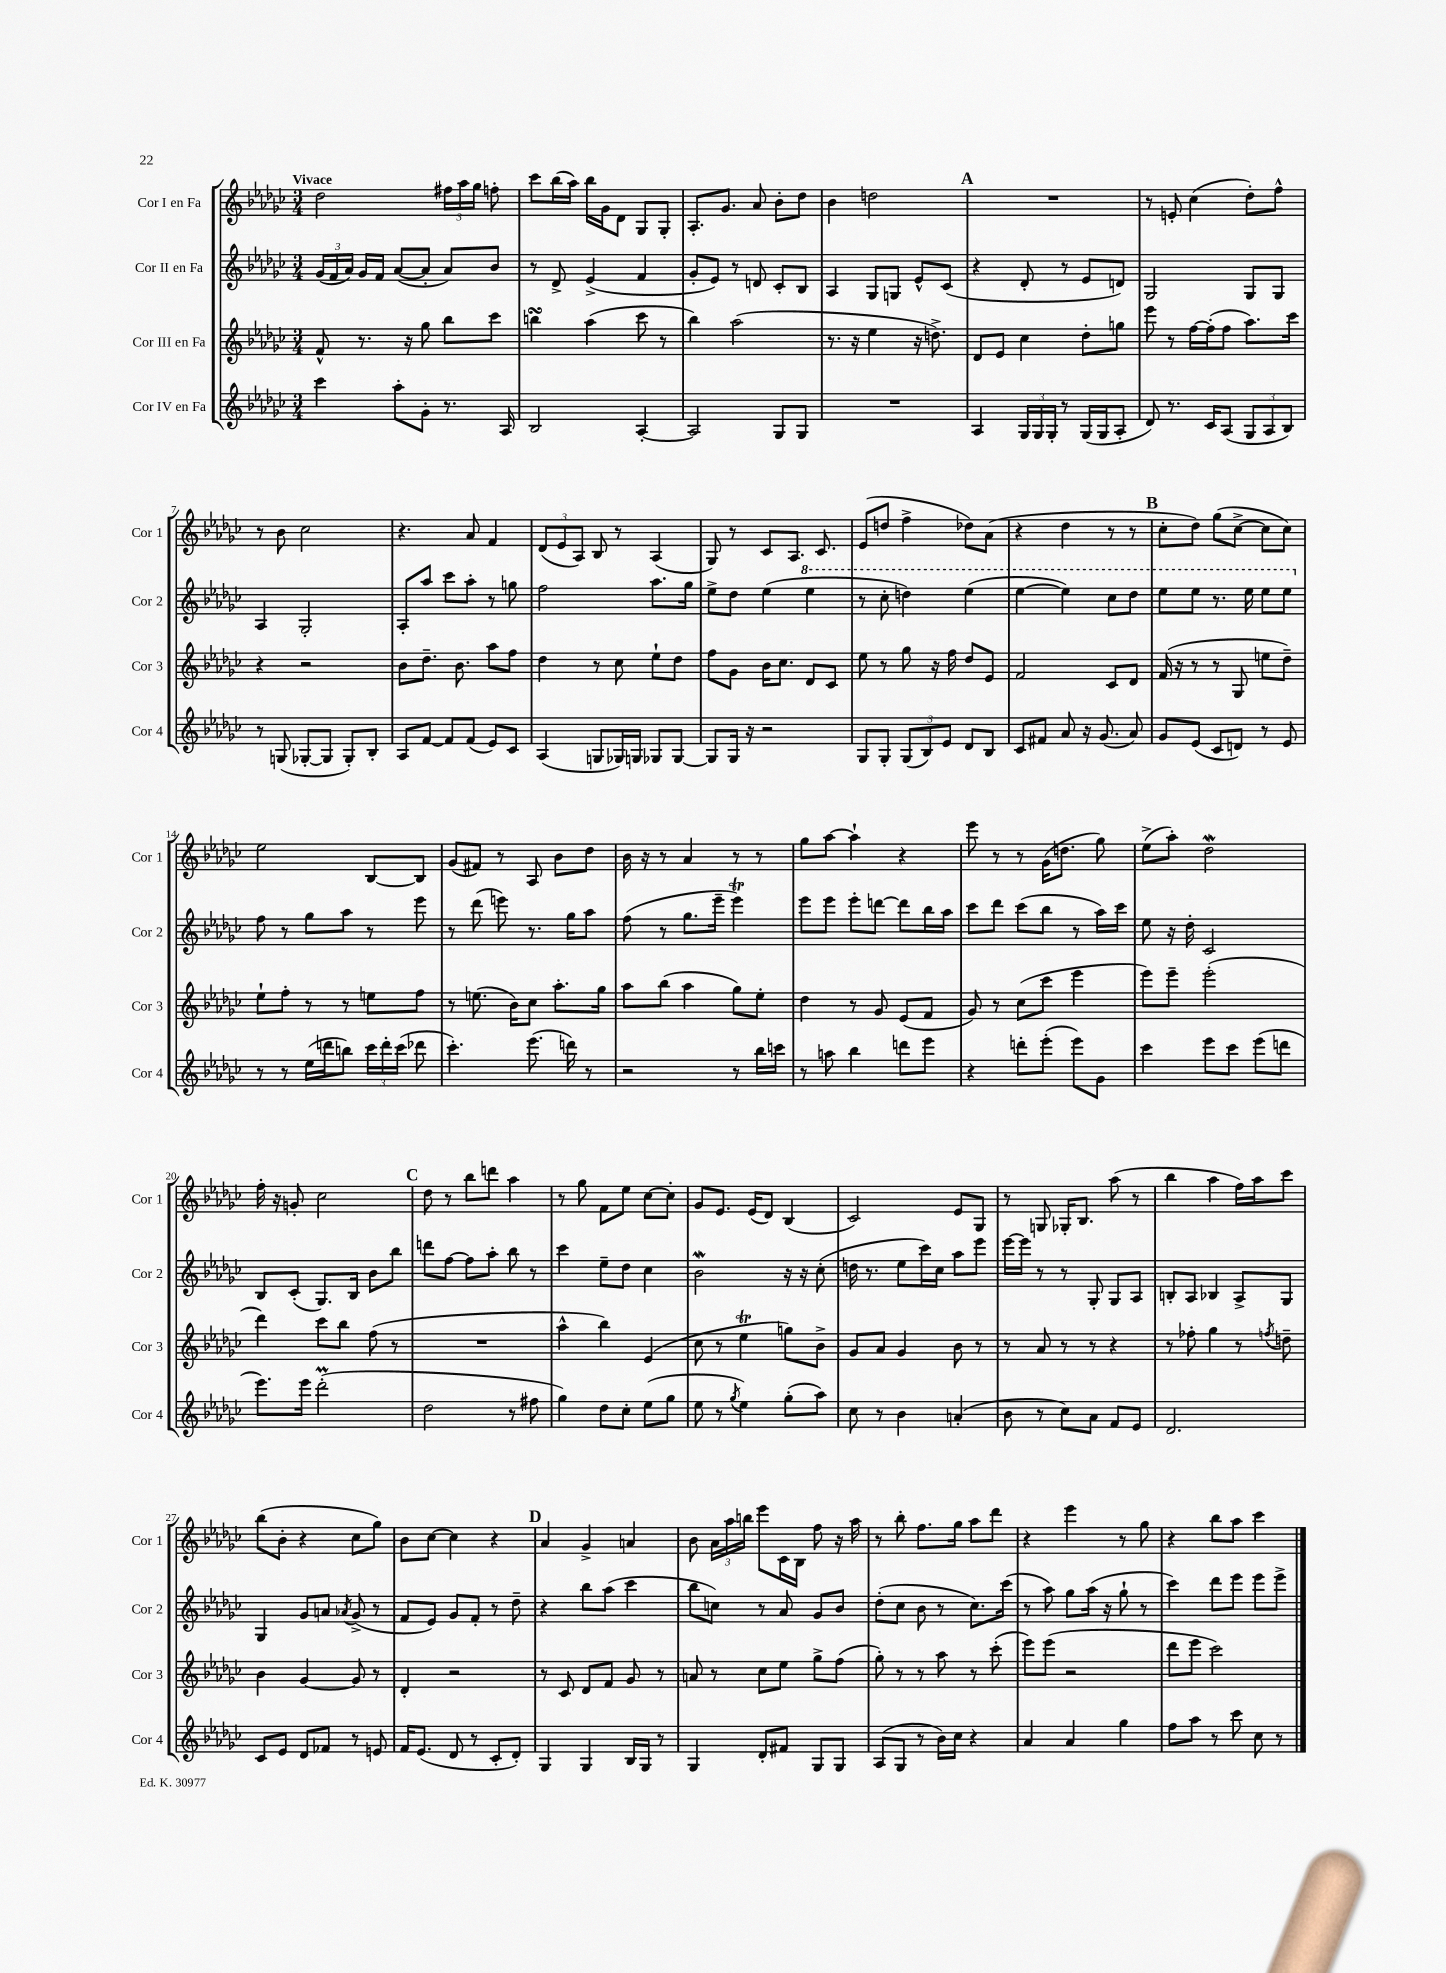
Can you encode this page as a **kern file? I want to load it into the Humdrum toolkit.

**kern	**kern	**kern	**kern
*staff4	*staff3	*staff2	*staff1
*clefG2	*clefG2	*clefG2	*clefG2
*k[b-e-a-d-g-c-]	*k[b-e-a-d-g-c-]	*k[b-e-a-d-g-c-]	*k[b-e-a-d-g-c-]
*M3/4	*M3/4	*M3/4	*M3/4
4ccc-\	8f^^/	(24g-/LL	2dd-\
.	.	24f/	.
.	.	24a-/JJ)	.
.	8.r	16g-/LL	.
.	.	16f/JJ	.
8aa-'\L	.	([8a-/L	.
.	16r	.	.
8g-'\J	8gg-\	8a-'/]J	.
8.r	8bb-\L	8a-/L)	24ff#\LL
.	.	.	24aa-\
.	.	.	24gg-\JJ
.	8ccc-\J	8b-/J	8ff'\
16A-/	.	.	.
=	=	=	=
2B-/	4bb\	8r	8ccc-\L
.	.	8d-^/	(16bb-\L
.	.	.	16aa-\JJ)
.	(4aa-\	(4e-^/	16bb-\LL
.	.	.	16g-\J
.	.	.	8d-\J
[4A-'/	8ccc-\	4f/	8G-/L
.	8r	.	8G-'/J
=	=	=	=
2A-/]	4bb-\)	8g-'/L	8.A-'/L
.	.	8e-/J)	.
.	.	.	8.g-/J
.	(2aa-\	8r	.
.	.	8d/	8a-/
8G-/L	.	8c-'/L	8b-'\L
8G-/J	.	8B-/J	8dd-\J
=	=	=	=
2.r	8.r	4A-/	4b-\
.	16r	.	.
.	4ee-\	8G-/L	2dd\
.	.	8G/J	.
.	16r	8e-^^/L	.
.	8.dd^\)	.	.
.	.	(8c-/J	.
=	=	=	=
4A-/	8d-/L	4r	2.r
.	8e-/J	.	.
24G-/LL	4cc-\	8d-'/	.
24G-/	.	.	.
24G-'/JJ	.	.	.
8r	.	8r	.
(16G-/LL	8dd-'\L	8e-/L	.
16G-/J	.	.	.
8A-'/J	8gg\J	8d/J)	.
=	=	=	=
8d-/)	8eee-\	2G-/	8r
8.r	8r	.	8e'/
.	[16ff\LL	.	(4cc-\
16c-/LK	(16ff'\]J	.	.
(8A-/J	8ff\J	.	.
12G-/L	8.aa-\L)	8G-/L	8dd-'\L)
12A-/	.	.	.
.	.	8G-/J	8ff^^\J
12B-/J)	.	.	.
.	16ccc-\Jk	.	.
=	=	=	=
8r	4r	4A-/	8r
(8G/	.	.	8b-\
[8G-'/L	2r	2G-'/	2cc-\
8G-/]J	.	.	.
8G-'/L)	.	.	.
8B-'/J	.	.	.
=	=	=	=
8A-/L	8b-\L	8A-'/L	4.r
[8f/J	8.dd-~\J	8aa-/J	.
8f/]L	.	8ccc-\L	.
.	8.b-\	.	.
(8f/J	.	8aa-'\J	8a-/
8e-/L)	8aa-\L	8r	4f/
8c-/J	8ff\J	8gg\	.
=	=	=	=
(4A-/	4dd-\	2ff\	(12d-/L
.	.	.	12e-/
.	.	.	12A-/J)
8G/L	8r	.	8B-/
16G-/L)	8cc-\	.	8r
16G/JJ	.	.	.
8G-/L	8ee-`\L	8.aa-\L	(4A-/
[8G-/J	8dd-\J	.	.
.	.	16gg-\Jk	.
=	=	=	=
8G-/]L	8ff\L	8ee-^\L	8G-/)
16G-/Jk	8g-\J	8dd-\J	8r
16r	.	.	.
2r	16b-\LK	(4ee-\	8c-/L
.	8.cc-\J	.	.
.	.	.	8.A-/J
.	8d-/L	4eee-\	.
.	.	.	8.c-/
.	8c-/J	.	.
=	=	=	=
8G-/L	8ee-\	8r	(8e-/L
8G-'/J	8r	8ccc-'\	8dd/J
(12G-/L	8gg-\	4ddd\)	4ff^\
12B-/)	.	.	.
.	16r	.	.
12e-/J	.	.	.
.	16ff\	.	.
8d-/L	8dd-/L	(4eee-\	8dd-\L)
8B-/J	8e-/J	.	(8a-\J
=	=	=	=
8c-/L	2f/	[4eee-\	4r
8f#/J	.	.	.
8a-/	.	4eee-\])	4dd-\
16r	.	.	.
(8.g-/	.	.	.
.	8c-/L	8ccc-\L	8r
8a-/)	8d-/J	8ddd-\J	8r
=	=	=	=
8g-/L	(16f/	8eee-\L	8cc-'\L
.	16r	.	.
(8e-/J	8r	8eee-\J	8dd-\J)
8c-/L	8r	8.r	(8gg-\L
8d/J)	8G-/	.	[8cc-^\J
.	.	16eee-\	.
8r	8ee\L	8eee-\L	8cc-\]L
8e-/	8dd-~\J)	8eee-\J	8cc-\J)
=	=	=	=
8r	8ee-`\L	8ff\	2ee-\
8r	8ff'\J	8r	.
(16ee-\LL	8r	8gg-\L	.
16ddd\J	.	.	.
8bb\J)	8r	8aa-\J	.
24ccc-\LL	8ee\L	8r	[8B-/L
24ddd'\	.	.	.
(24ccc-\JJ	.	.	.
8ddd-\	8ff\J	8eee-\	8B-/]J
=	=	=	=
4.ccc-'\)	8r	8r	(8g-/L
.	(8.ee\	(8ddd-\	8f#/J)
.	.	8eee\)	8r
.	16b-\LK)	.	.
(8.eee-\	8cc-\J	8.r	8A-/
.	8.aa-'\L	.	8b-\L
16ddd\)	.	16gg-\LK	.
8r	.	8aa-\J	8dd-\J
.	16gg-\Jk	.	.
=	=	=	=
2r	8aa-\L	(8ff\	16b-\
.	.	.	16r
.	(8bb-\J	8r	8r
.	4aa-\	8.gg-\L	4a-/
.	.	16eee-~\Jk	.
8r	8gg-\L)	4eee-\)	8r
16bb-\LL	8ee-'\J	.	8r
16ccc\JJ	.	.	.
=	=	=	=
8r	4dd-\	8eee-\L	8gg-\L
8aa\	.	8eee-\J	[8aa-\J
4bb-\	8r	8eee-'\L	4aa-`\]
.	8g-/	[8ddd\J	.
8ddd\L	(8e-/L	8ddd\]L	4r
8eee-\J	8f/J	16bb-\L	.
.	.	16aa-\JJ	.
=	=	=	=
4r	8g-/)	8ccc-\L	8eee-\
.	8r	8ddd-\J	8r
8ddd'\L	(8cc-\L	(8ccc-\L	8r
(8eee-'\J	8ccc-\J	8bb-\J	(16g-\LK
.	.	.	8.dd\J
8eee-\L)	4eee-\	8r	.
8g-\J	.	16aa-\LL)	8gg-\)
.	.	16ccc-\JJ	.
=	=	=	=
4ccc-\	8eee-\L)	8ee-\	(8ee-^\L
.	8eee-~\J	16r	8aa-'\J)
.	.	16dd-'\	.
8eee-\L	(2eee-'\	2c-/	2dd-\
8ccc-\J	.	.	.
(8eee-\L	.	.	.
8ddd\J	.	.	.
=	=	=	=
8.eee-\L)	4ddd-\)	8B-/L	16ff'\
.	.	.	16r
.	.	(8c-'/J	8g'/
16eee-\Jk	.	.	.
(2ddd-'\	8ccc-\L	8.G-/L)	2cc-\
.	8bb-\J	.	.
.	.	16B-/Jk	.
.	(8ff\	8b-\L	.
.	8r	8bb-\J	.
=	=	=	=
2dd-\	2.r	8ddd\L	8dd-\
.	.	[8ff\J	8r
.	.	8ff\]L	8bb-\L
.	.	8aa-'\J	8ddd\J
8r	.	8bb-\	4aa-\
8ff#\	.	8r	.
=	=	=	=
4gg-\)	4aa-^^\	4ccc-\	8r
.	.	.	8gg-\
8dd-\L	4bb-\)	8ee-~\L	8f\L
8cc-'\J	.	8dd-\J	8ee-\J
(8ee-\L	(4e-/	4cc-\	[8cc-\L
8gg-\J	.	.	8cc-'\]J
=	=	=	=
8ee-\	8cc-\	2b-\	8g-/L
8r	8r	.	8.e-/J
8qgg-/	.	.	.
4ee-\)	4ee-\	.	.
.	.	.	(16e-/LK
.	.	.	8d-/J)
(8gg-'\L	8gg\L)	16r	(4B-/
.	.	16r	.
8aa-\J)	8b-^\J	(8cc-'\	.
=	=	=	=
8cc-\	8g-/L	16dd\	2c-/)
.	.	8.r	.
8r	8a-/J	.	.
4b-\	4g-/	8ee-\L	.
.	.	16ccc-\L)	.
.	.	16cc-\JJ	.
(4a'/	8b-\	8aa-\L	8e-/L
.	8r	8eee-\J	8G-/J
=	=	=	=
8b-\	8r	[16eee-\LL	8r
.	.	16eee-\]JJ	.
8r	8a-/	8r	8G/
8cc-\L)	8r	8r	16G-'/LK
.	.	.	8.B-/J
8a-\J	8r	8G-'/	.
8f/L	4r	8G-/L	(8aa-\
8e-/J	.	8A-/J	8r
=	=	=	=
2.d-/	8r	8B'/L	4bb-\
.	8ff-'\	8A-/J	.
.	4gg-\	4B-/	4aa-\
.	8r	8A-^/L	16ff\LL)
.	.	.	16aa-\J
.	8qff/	.	.
.	8dd~\	8G-/J	8ccc-\J
=	=	=	=
8c-/L	4b-\	4G-/	(8bb-\L
8e-/J	.	.	8b-'\J
8d-/L	[4g-/	8g-/L	4r
8f-/J	.	8a/J	.
.	.	8qa-/	.
8r	8g-/]	(8g-^/	8cc-\L
8e/	8r	8r	8gg-\J)
=	=	=	=
16f/LK	4d-'/	8f/L	8b-\L
(8.e-/J	.	.	.
.	.	8e-/J)	[8cc-\J
8d-/	2r	8g-/L	4cc-\]
8r	.	8f'/J	.
8c-'/L	.	8r	4r
8d-'/J)	.	8dd-~\	.
=	=	=	=
4G-/	8r	4r	4a-/
.	8c-/	.	.
4G-/	8d-/L	8bb-\L	4g-^/
.	8f/J	(8aa-\J	.
16B-/LL	8g-/	4ccc-\	4a/
16G-/JJ	.	.	.
8r	8r	.	.
=	=	=	=
4G-/	8a/	8bb-\L	8b-\
.	8r	8cc\J)	24a-\LL
.	.	.	24aa-\
.	.	.	24bb\JJ
8d-'/L	8cc-\L	8r	8eee-\L
8f#/J	8ee-\J	8a-/	16c-\L
.	.	.	16B-\JJ
8G-/L	8gg-^\L	8g-/L	8ff\
8G-/J	(8ff\J	8b-/J	16r
.	.	.	16aa-\
=	=	=	=
(8A-/L	8gg-'\)	(8dd-'\L	8r
8G-/J	8r	8cc-\J	8bb-'\
8r	8r	8b-\	8.ff\L
16b-\LL)	8aa-\	8r	.
16cc-\JJ	.	.	16gg-\Jk
4r	8r	8.cc-\L)	8aa-\L
.	(8ccc-'\	.	8ddd-\J
.	.	(16ccc-\Jk	.
=	=	=	=
4a-/	8eee-\L)	8r	4r
.	(8eee-\J	8aa-\)	.
4a-/	2r	8gg-\L	4eee-\
.	.	(16aa-\Jk	.
.	.	16r	.
4gg-\	.	8gg-`\	8r
.	.	8r	8gg-\
=	=	=	=
8ff\L	8ddd-\L	4ccc-\)	4r
8aa-\J	8eee-\J	.	.
8r	2ccc-\)	8ddd-\L	8bb-\L
8ccc-\	.	8eee-\J	8aa-\J
8cc-\	.	8eee-\L	4ccc-\
8r	.	8eee-^\J	.
==	==	==	==
*-	*-	*-	*-
